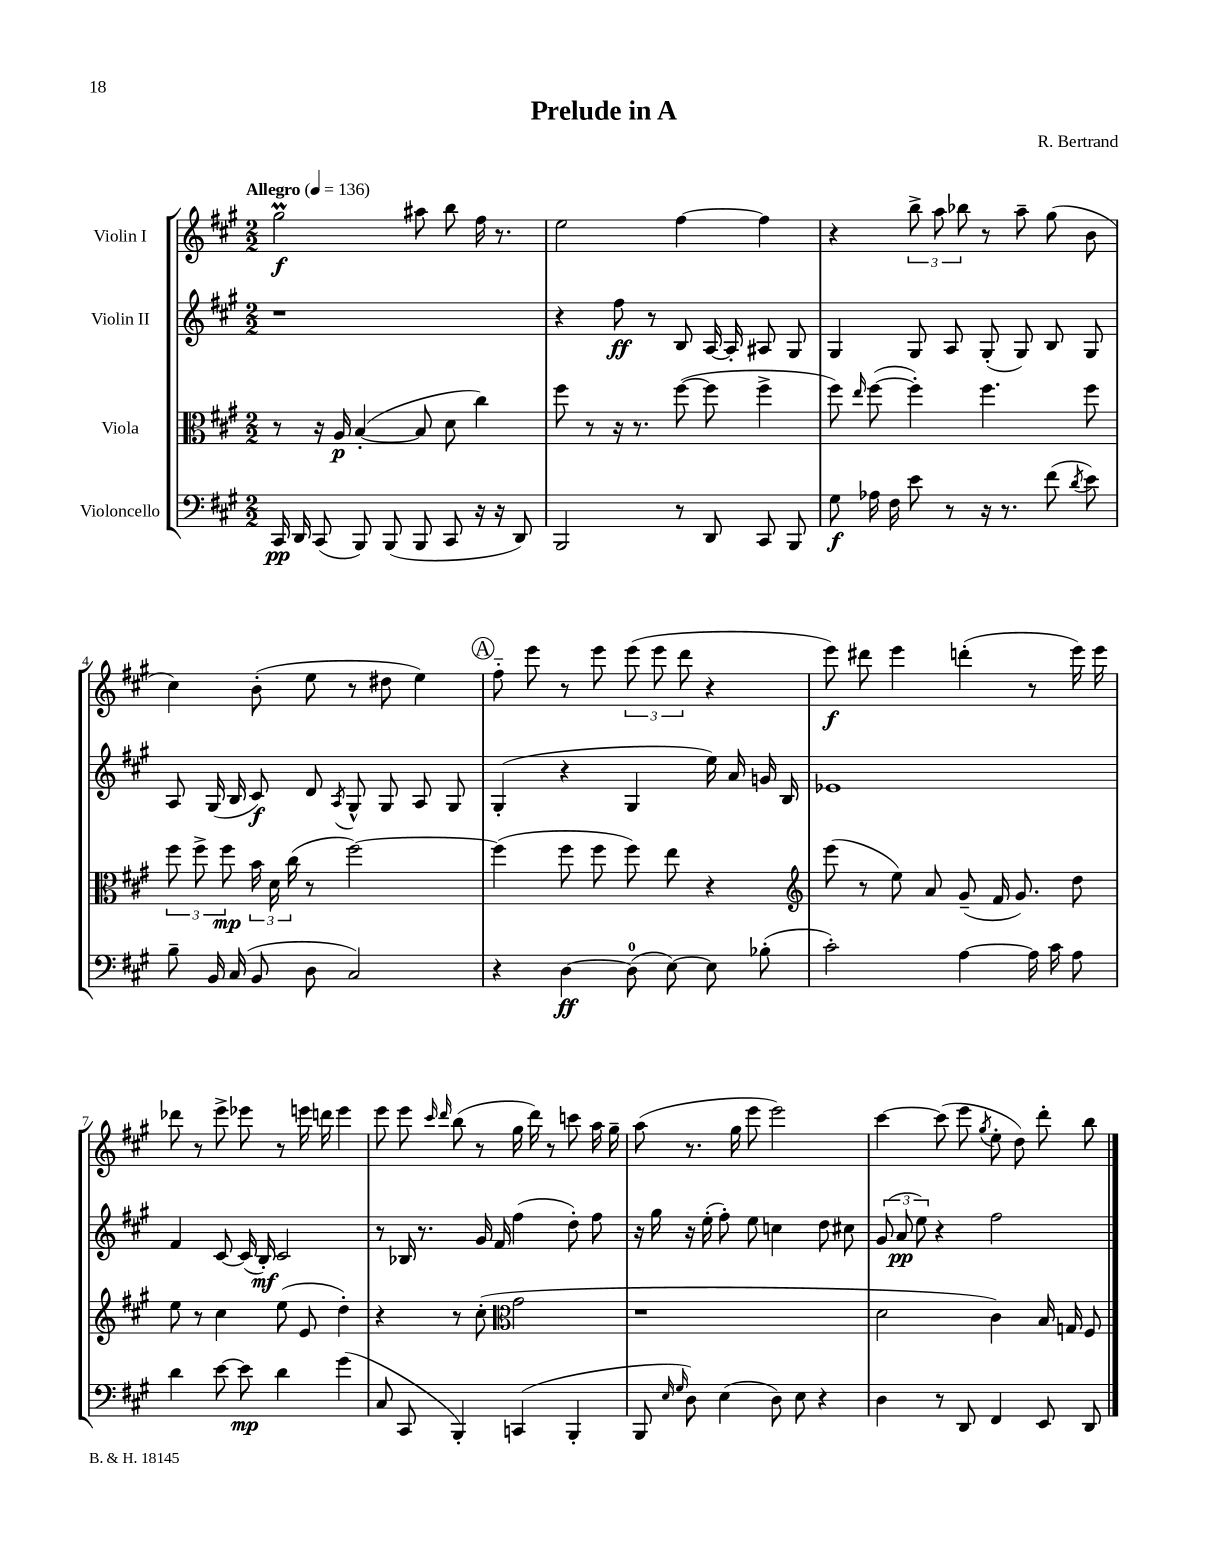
\header { title = "Prelude in A" composer = "R. Bertrand" }
<<
\new StaffGroup <<
\new Staff = "s0" \with { instrumentName = "Violin I" } {
    \clef treble \key a \major \numericTimeSignature \time 2/2 \tempo "Allegro" 4 = 136
    \autoBeamOff gis''2\prall\f ais''8 b''8 fis''16 r8. |
    e''2 fis''4~ fis''4 |
    r4 \tuplet 3/2 { b''8-> a''8 bes''8 } r8 a''8-- gis''8( b'8 |
    cis''4) b'8-.( e''8 r8 dis''8 e''4) |
    \mark \markup { \circle "A" } fis''8-_ e'''8 r8 e'''8 \tuplet 3/2 { e'''8( e'''8 d'''8 } r4 |
    e'''8\f) dis'''8 e'''4 d'''4-.( r8 e'''16) e'''16 |
    des'''8 r8 e'''8-> ees'''8 r8 e'''16 d'''16 e'''4 |
    e'''8 e'''8 \grace { cis'''16 d'''16 } b''8( r8 gis''16 d'''16) r8 c'''8 a''16 gis''16-- |
    a''8( r8. gis''16 e'''8 e'''2) |
    cis'''4~ cis'''8( e'''8 \acciaccatura { gis''8 } e''8-. d''8) d'''8-. b''8 \bar "|." |
}
\new Staff = "s1" \with { instrumentName = "Violin II" } {
    \clef treble \key a \major \numericTimeSignature \time 2/2
    \autoBeamOff r1 |
    r4 fis''8\ff r8 b8 a16~ a16-. ais8 gis8 |
    gis4 gis8 a8 gis8-.( gis8) b8 gis8 |
    a8 gis16( b16 cis'8\f) d'8 \acciaccatura { a8 } gis8-^ gis8 a8 gis8 |
    \mark \markup { \circle "A" } gis4-.( r4 gis4 e''16) a'16 g'16 b16 |
    ees'1 |
    fis'4 cis'8~ cis'16( b16-.\mf) cis'2 |
    r8 bes16 r8. gis'16 fis'16 fis''4( d''8-.) fis''8 |
    r16 gis''16 r16 e''16-.( fis''8-.) e''8 c''4 d''8 cis''8 |
    \tuplet 3/2 { gis'8( a'8\pp e''8) } r4 fis''2 \bar "|." |
}
\new Staff = "s2" \with { instrumentName = "Viola" } {
    \clef alto \key a \major \numericTimeSignature \time 2/2
    \autoBeamOff r8 r16 a16\p b4~-.( b8 d'8 cis''4) |
    fis''8 r8 r16 r8. fis''8~( fis''8 fis''4-> |
    fis''8) \grace { e''16 } fis''8~( fis''4-.) fis''4. fis''8 |
    \tuplet 3/2 { fis''8 fis''8-> fis''8\mp } \tuplet 3/2 { b'16 d'16 cis''16( } r8 fis''2~) |
    \mark \markup { \circle "A" } fis''4( fis''8 fis''8 fis''8) e''8 r4 |
    \clef treble e'''8( r8 e''8) a'8 gis'8--( fis'16 gis'8.) d''8 |
    e''8 r8 cis''4 e''8( e'8 d''4-.) |
    r4 r8 cis''8-.( \clef alto gis'2 |
    r1 |
    d'2 cis'4) b16 g16 fis8 \bar "|." |
}
\new Staff = "s3" \with { instrumentName = "Violoncello" } {
    \clef bass \key a \major \numericTimeSignature \time 2/2
    \autoBeamOff cis,16\pp d,16 cis,8( b,,8) b,,8( b,,8 cis,8 r16 r16 d,8) |
    b,,2 r8 d,8 cis,8 b,,8 |
    gis8\f aes16 fis16 e'8 r8 r16 r8. fis'8( \acciaccatura { d'8 } e'8) |
    b8-- b,16 cis16( b,8 d8 cis2) |
    \mark \markup { \circle "A" } r4 d4~\ff d8-0( e8~) e8 bes8-.( |
    cis'2-.) a4~ a16 cis'16 a8 |
    d'4 e'8~ e'8\mp d'4 gis'4( |
    cis8 cis,8 b,,4-.) c,4( b,,4-. |
    b,,8 \grace { e16 gis16 } d8) e4( d8) e8 r4 |
    d4 r8 d,8 fis,4 e,8 d,8 \bar "|." |
}
>>
>>
